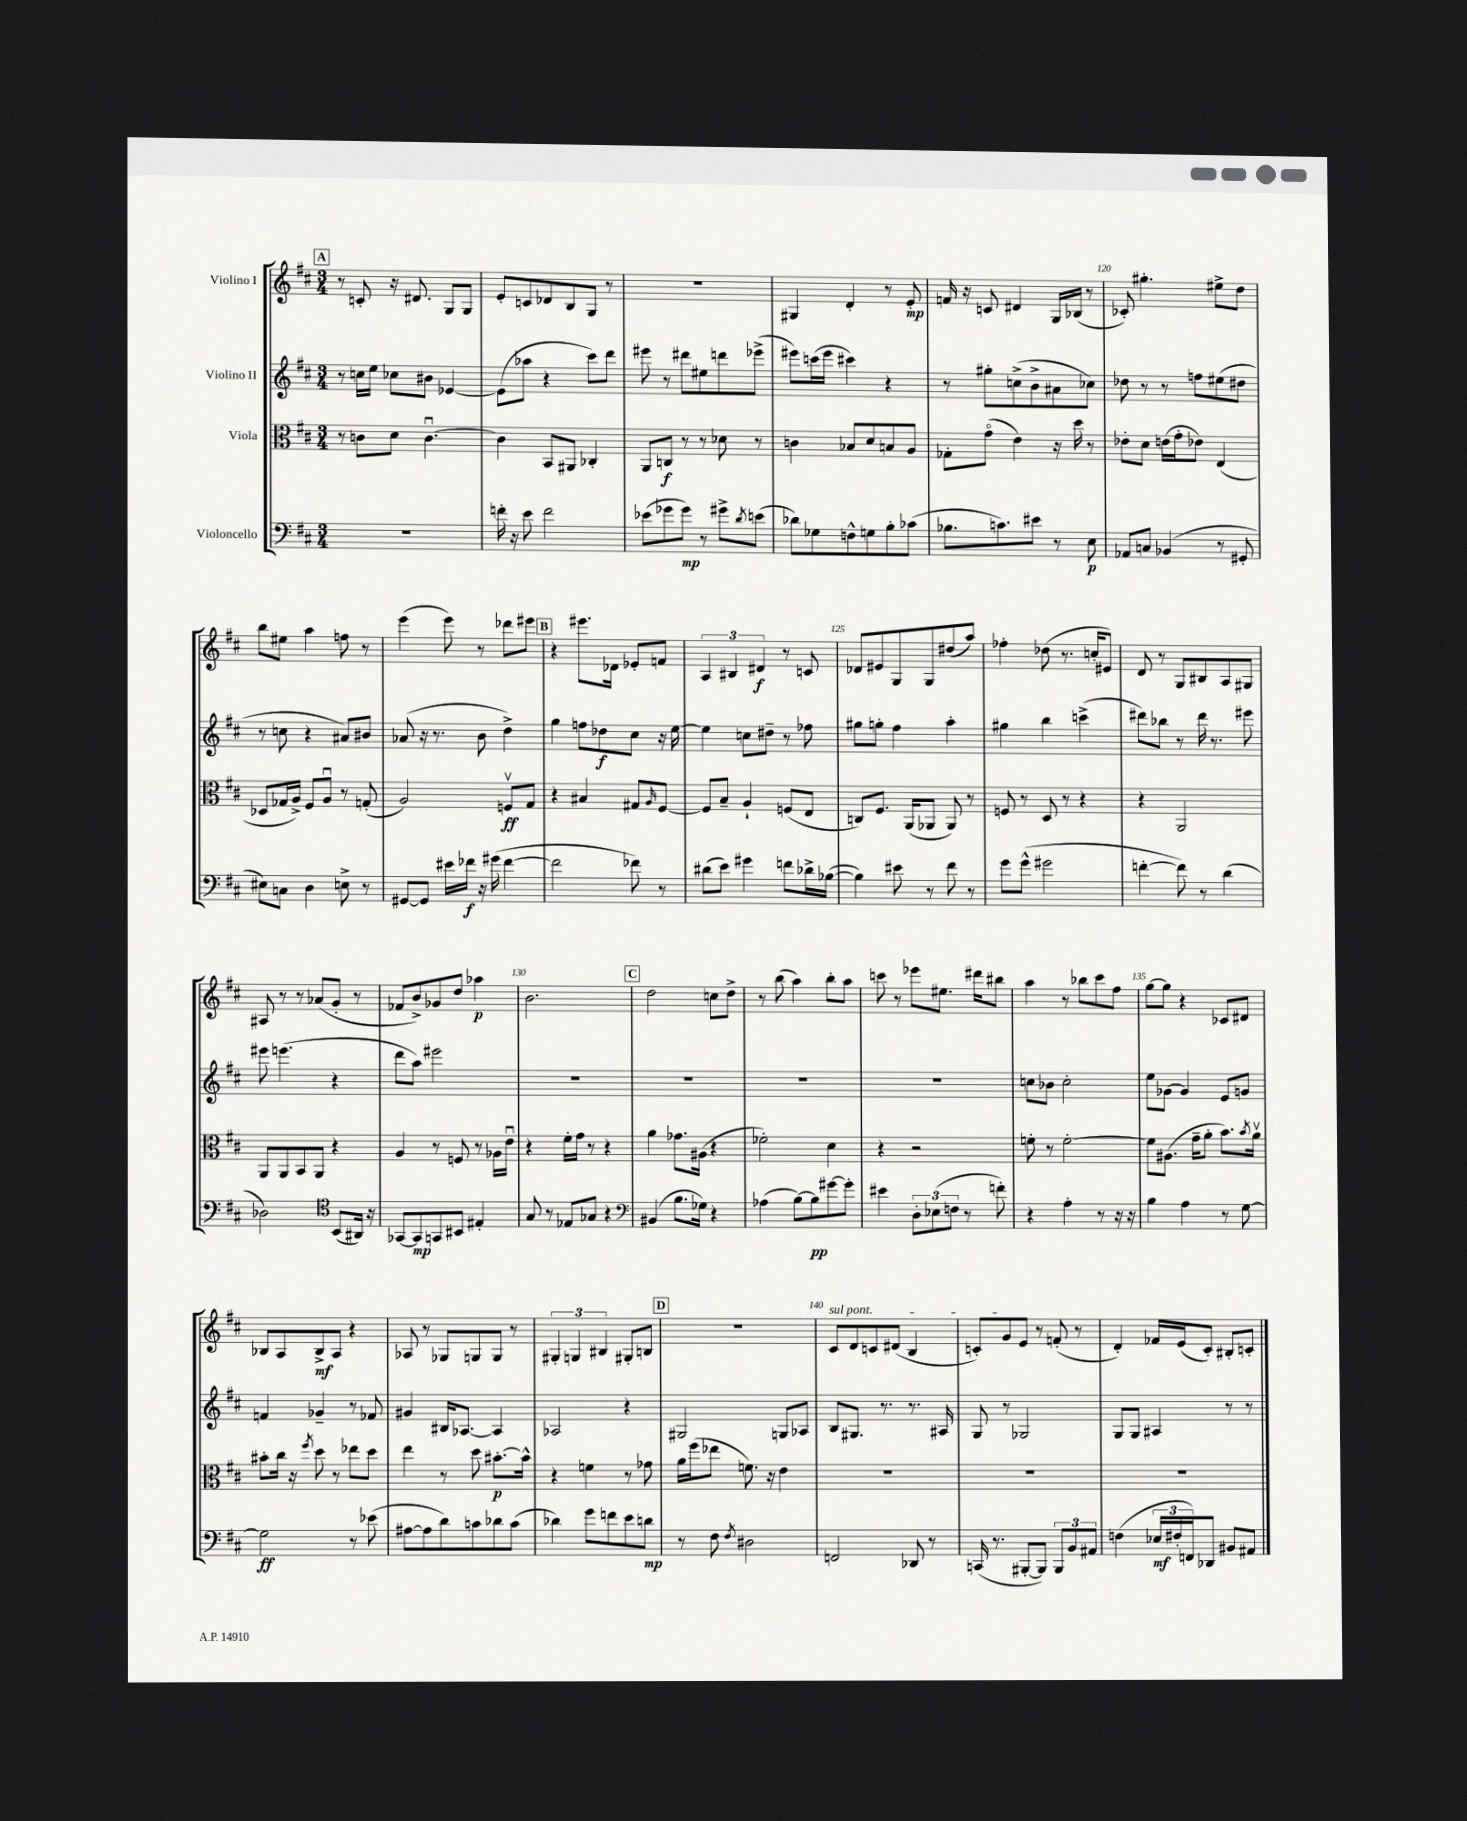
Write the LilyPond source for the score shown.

<<
\new StaffGroup <<
\new Staff = "s0" \with { instrumentName = "Violino I" } {
    \clef treble \key d \major \numericTimeSignature \time 3/4
    \mark \markup { \box "A" } r8 c'8-. r16 dis'8. g8 g8 |
    e'8-. c'8 des'8 b8 g8 r8 |
    R2. |
    gis4 d'4-. r8 e'8-.\mp |
    f'16 r16 c'8 dis'4 g16 bes16( r8 |
    ces'8-.) gis''4.-. eis''8-> d''8 |
    b''8 eis''8 a''4 f''8 r8 |
    e'''4( e'''8) r8 des'''8 eis'''8 |
    \mark \markup { \box "B" } r4 eis'''8. des'16 ees'8-. f'8 |
    \tuplet 3/2 { a4 bis4 dis'4\f } r8 c'8 |
    des'8 eis'8 g8 g8 dis''8( a''8) |
    fes''4-. des''8( r8. c''16-. eis'8) |
    d'8 r8 g8 bis8 a8 gis8 |
    ais8 r8 r8 aes'8( g'8-. r8 |
    fes'8 b'8->) ges'8 d''8 aes''4\p |
    b'2. |
    \mark \markup { \box "C" } d''2 c''8 d''8-> |
    r8 b''8( a''4) b''8-. a''8 |
    c'''8 r8 ees'''8 eis''8. dis'''16 bis''8 |
    a''4 r8 bes''8 cis'''8 fis''8 |
    g''8~ g''8 r4 ces'8 dis'8 |
    bes8 a8 bes8->\mf a8 r4 |
    aes8 r8 ges8 g8 g8 r8 |
    \tuplet 3/2 { gis4-. g4 bis4 } gis8-. b8 |
    \mark \markup { \box "D" } R2. |
    \once \override TextSpanner.bound-details.left.text = \markup { \italic "sul pont." } cis'8\startTextSpan d'8 c'8 dis'8( b4 |
    c'8-.) g'8 e'8\stopTextSpan r8 f'8-.( r8 |
    d'4-.) fes'16 e'16( cis'8-.) bis8-. c'8-. \bar "|." |
}
\new Staff = "s1" \with { instrumentName = "Violino II" } {
    \clef treble \key d \major \numericTimeSignature \time 3/4
    \mark \markup { \box "A" } r8 c''16 e''16 ces''8 bis'8 ees'4~ |
    ees'8( aes''8 r4 cis'''8) d'''8 |
    eis'''8 r8 dis'''8 eis''8 d'''8 ees'''8->( |
    eis'''8) c'''16( eis'''16 cis'''4) r4 |
    r8 gis''8-. c''8->( b'8-> ais'8 ces''8) |
    des''8 r8 r8 f''8 eis''8( dis''8 |
    r8 c''8 r4 ais'8) bis'8 |
    aes'8( r16 r8. b'8 d''4->) |
    \mark \markup { \box "B" } g''4 f''8 des''8\f cis''8 r16 e''16~ |
    e''4 c''8 dis''8-- r8 fes''8 |
    gis''8 g''8-. fis''4 a''4-. |
    gis''4 b''4 c'''4->( |
    dis'''8) bes''8 r8 dis'''16 r8. eis'''8 |
    eis'''8 e'''4.( r4 |
    d'''8 a''8) eis'''2 |
    R2. |
    \mark \markup { \box "C" } R2. |
    R2. |
    R2. |
    c''8 bes'8 c''2-. |
    e''8 ges'8~ ges'4 e'8 g'8 |
    f'4 ges'4-- r8 fes'8 |
    gis'4 bis16 aes8.~ aes4 |
    aes2 r4 |
    \mark \markup { \box "D" } gis2 g8 aes8 |
    b8 gis8. r8. r8. ais16 |
    g8 r8 ges2 |
    g8 g8 ais4 r8 r8 \bar "|." |
}
\new Staff = "s2" \with { instrumentName = "Viola" } {
    \clef alto \key d \major \numericTimeSignature \time 3/4
    \mark \markup { \box "A" } r8 c'8 d'8 c'4.~\downbow |
    c'4 b,8 ais,8 ces4-. |
    a,8 c8\f r8 r8 des'8 r8 |
    c'4 bes8 d'8 b8 a8 |
    ges8-. g'8\flageolet( e'4) r16 d''16 r8 |
    ees'8-. d'8 e'16( g'16-. ees'8) e4( |
    des8 ges16 a16->) fis8 a8\downbow r8 g8-.( |
    a2) f8\upbow\ff g8 |
    \mark \markup { \box "B" } r4 bis4 gis8 \grace { a16 } fis8~ |
    fis8 b8-- a4-! f8( e8 |
    c8) fis8. a,16( aes,8 aes,8) r8 |
    f8 r8 d8 r8 r4 |
    r4 a,2 |
    a,8 a,8 b,8 a,8 r4 |
    a4 r8 f8 r8 aes16 e'16\downbow |
    r4 fis'16-. g'16 r8 r4 |
    \mark \markup { \box "C" } a'4 ges'8. ais16( r4 |
    fes'2-.) d'4 |
    r4 r2 |
    f'8-. r8 f'2~-. |
    f'8 ais8.( g'16-- a'8-. b'8.) \acciaccatura { b'8 } a'16\upbow |
    bis'8-. cis''16 r16 \acciaccatura { fis''8 } d''8 r8 ees''8 d''8 |
    e''4 r8 d''8 bis'8.~-.\p bis'16-^ |
    r4 f'4 r8 ges'8 |
    \mark \markup { \box "D" } a'16 fis''16( ees''8 f'8.) r16 e'4 |
    R2. |
    R2. |
    R2. \bar "|." |
}
\new Staff = "s3" \with { instrumentName = "Violoncello" } {
    \clef bass \key d \major \numericTimeSignature \time 3/4
    \mark \markup { \box "A" } R2. |
    f'16-. r16 e'8 f'2 |
    ees'8( ges'8 ges'8\mp) r8 gis'8-> \acciaccatura { d'8 } e'8( |
    des'8) ges8 f8-^ g8 b8-. ces'8( |
    bes8. c'8.) eis'8 r8 e8\p |
    aes,8 c8 bes,4( r8 gis,8-. |
    eis8) c8 d4 e8-> r8 |
    gis,8~ gis,8 eis'16 fes'16\f r16 gis'16( fes'4~ |
    \mark \markup { \box "B" } fes'2 fes'8) r8 |
    dis'8( e'8) gis'4 f'8 des'16-> bes16~( |
    bes4) eis'8 r8 fis'8 r8 |
    g'8 g'8-^( gis'2 |
    f'4~-. f'8) r8 d'4( |
    des2) \clef tenor b,8( ais,16) r16 |
    ges,8~ ges,8\mp g,8 bis,8 eis4-. |
    g8 r8 ees8 ges8 r4 |
    \mark \markup { \box "C" } \clef bass bis,4( b8. ges16) r4 |
    aes4( b8~) b8\pp gis'8~ gis'8-. |
    eis'4 \tuplet 3/2 { d8-. ees8( f8 } r8 f'8-.) |
    r4 a4-. r8 r16 r16 |
    b4 a4 r8 g8~ |
    g2\ff r8 ees'8( |
    ais8~ ais8 d'8) c'8 des'8 c'8( |
    des'4) g'8 f'8 e'8 d'8\mp |
    \mark \markup { \box "D" } r8 fis8 \acciaccatura { fis8 } dis2 |
    f,2 des,8 r8 |
    c,16( r8. bis,,8~-. bis,,8) \tuplet 3/2 { bis,,8 b,8 ais,8 } |
    f4( \tuplet 3/2 { ees16\mf fis16-. f,16) } des,8 bis,8 ais,8 \bar "|." |
}
>>
>>
\layout { \context { \Score currentBarNumber = #115 \override BarNumber.break-visibility = ##(#f #t #t) barNumberVisibility = #(every-nth-bar-number-visible 5) } }
